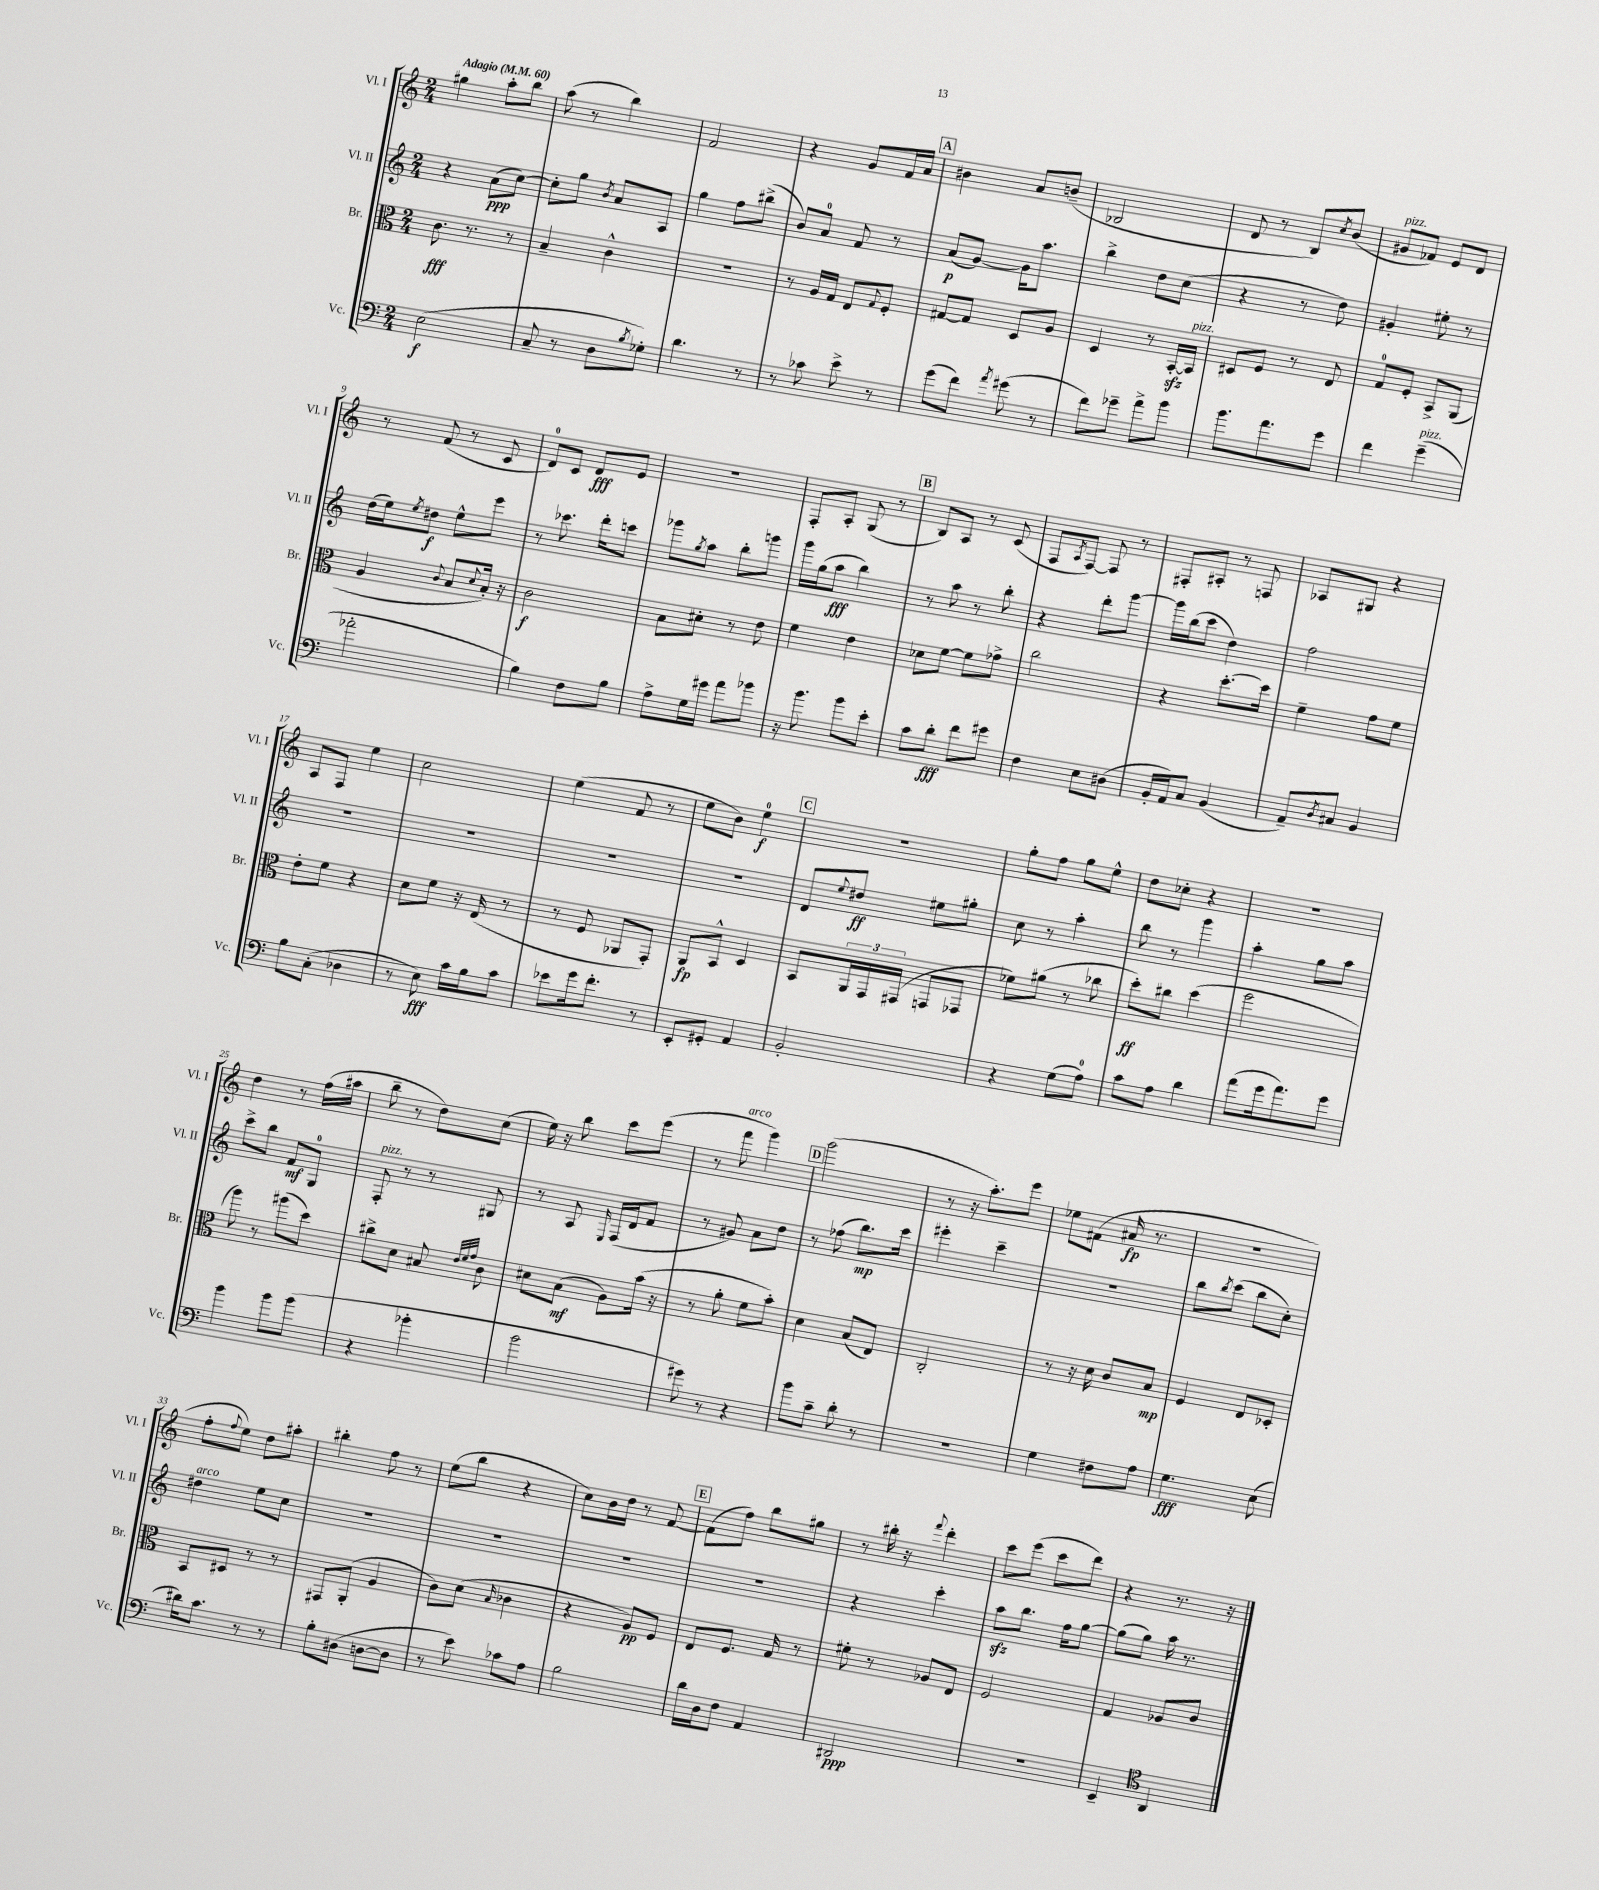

**kern	**kern	**kern	**kern
*staff4	*staff3	*staff2	*staff1
*clefF4	*clefC3	*clefG2	*clefG2
*k[]	*k[]	*k[]	*k[]
*M2/4	*M2/4	*M2/4	*M2/4
*MM60	*MM60	*MM60	*MM60
(2E\	8.c\	4r	4gg#\
.	8.r	.	.
.	.	(8a\L	8aa'\L
.	8r	[8cc\J)	8bb\J
=	=	=	=
8C~/	4B~/	8cc'\]L	(8aa\
8r	.	8gg\J	8r
.	.	8qb/	.
8D\L	4c^^\	8a/L	4bb\)
8qB/	.	.	.
8G-'\J)	.	8A/J	.
=	=	=	=
4.d\	2r	4gg\	2f/
.	.	8ff\L	.
8r	.	(8bb#^\J	.
=	=	=	=
8r	8r	8b/L)	4r
8c-\	16A/LL	8a/J	.
.	16G/JJ	.	.
8e^\	8E/L	8f/	8g/L
.	8qqG/	.	.
8r	8F'/J	8r	16f/L
.	.	.	16a/JJ
=	=	=	=
(8g\L	[8G#/L	(8a/L	4b#\
8f\J)	8G#/]J	[8g/J)	.
8qa/	.	.	.
(8g#\	8D/L	16g\]LK	8a/L
.	.	8.aa\J	.
8r	8A/J	.	(8b~/J
=	=	=	=
8f\L)	4D/	4bb^\	2B-/
8g-~\J	.	.	.
8a^\L	8r	8dd\L	.
8b\J	[16BB'/LL	(8cc\J	.
.	16BB/]JJ	.	.
=	=	=	=
8.b\L	8D#/L	4r	8d/
.	8F/J	.	8r
8.a\	.	.	.
.	8r	8r	8B/L)
.	.	.	8qcc/
8g\J	8E/	8dd\)	(8b/J
=	=	=	=
4f\	8G/L	4g#'/	8g#/L
.	8F'/J	.	8f-/J)
(4g~\	8BB^/L	8ee#'\	8e/L
.	(8AA/J	8r	8d/J
=	=	=	=
2a-'\	4A/	(16dd\LL	8r
.	.	16ee\J)	.
.	.	8qee/	.
.	.	8dd#\J	(8f/
.	8qqc/	.	.
.	8B/L	8ee^^\L	8r
.	8qqd/	.	.
.	16B'/Jk)	8eee\J	8c/
.	16r	.	.
=	=	=	=
4B\)	2c\	8r	8d/L)
.	.	8.ccc-\	8c/J
8F\L	.	.	8d/L
.	.	16ddd'\LK	.
8B\J	.	8ccc\J	8e/J
=	=	=	=
8A^\L	8B\L	8ggg-\L	2r
.	.	8qgg/	.
16G\L	8d#'\J	8aa\J	.
16g#\JJ	.	.	.
8a\L	8r	8bb'\L	.
8b-\J	8e\	8ggg\J	.
=	=	=	=
16r	4f\	16ggg\LL	8F'/L
8.b\	.	(16gg\J	.
.	.	8aa\J	8A'/J
8b\L	4e\	4bb\)	(8G/
8e'\J	.	.	8r
=	=	=	=
8c\L	8d-\L	8r	8B/L)
8d'\J	[8f\J	8aa\	8A/J
8f\L	8f\]L	8r	8r
8g#\J	8g-^\J	8bb'\	(8c/
=	=	=	=
4F\	2cc\	4r	8F/L
.	.	.	8qA/
.	.	.	[8F/J)
8E\L	.	8ddd'\L	8F/]
(8D#\J	.	[8ggg\J	8r
=	=	=	=
16BB'/LL	4r	16ggg\]LL	8F#'/L
16AA/J)	.	(16bb\J	.
8C/J	.	8ccc\J	8A#'/J
(4BB/	[8.dd'\L	4dd\)	8r
.	.	.	8F/
.	16dd\]Jk	.	.
=	=	=	=
8AA~/L)	4f~\	2ff\	8A-/L
8qD/	.	.	.
8C#/J	.	.	8G#/J
4BB/	8g\L	.	4r
.	8f\J	.	.
=	=	=	=
8B\L	8e'\L	2r	8A/L
(8C'\J	8f\J	.	8F/J
4D-\	4r	.	4ee\
=	=	=	=
8r	8d\L	2r	2cc\
8E\)	8f\J	.	.
16c\LL	16r	.	.
16B\J	(16E/	.	.
8c\J	8r	.	.
=	=	=	=
8e-\L	8r	2r	(4ee\
16g\k	8F/	.	.
8.f'\J	.	.	.
.	8AA-/L	.	8f/
8r	8GG'/J)	.	8r
=	=	=	=
8EE'/L	8AA/L	2r	8ee\L
8GG#'/J	8BB^^/J	.	8b\J)
4AA/	4D/	.	4ee\
=	=	=	=
2BB'/	8BB/L	8d/L	2r
.	.	8qqee/	.
.	24AA/L	8dd#/J	.
.	24GG/	.	.
.	(24GG#/JJ	.	.
.	8GG/L	8ee#\L	.
.	8GG-/J	8gg#'\J	.
=	=	=	=
4r	8f-\L)	8cc\	8gg'\L
.	(8a#\J	8r	8ff\J
(8G\L	8r	4aa'\	8gg\L
8A\J)	8cc-\	.	8ee^^\J
=	=	=	=
8c\L	8dd'\L)	8bb\	8dd\L
8A\J	8cc#\J	8r	8cc-'\J
4d\	(4dd\	4ggg\	4r
=	=	=	=
(8a\L	2ff\	4aa'\	2r
16g\k	.	.	.
8.a\)	.	.	.
.	.	8gg\L	.
8g\J	.	8aa\J	.
=	=	=	=
4b\	8aa\)	8ccc^\L	4dd\
.	8r	8bb\J	.
8b\L	(8aa#\L	8f/L	8r
(8b\J	8dd\J)	8G/J	(16ff\LL
.	.	.	16aa#\JJ
=	=	=	=
4r	8cc#^\L	8F'/	8bb~\
.	8d\J	8r	8r
4b-'\	8B#/	8r	8dd\L)
.	32qqe/LLL	.	.
.	32qqf/	.	.
.	32qqg/JJJ	.	.
.	8c\	8G#/	(8cc\J
=	=	=	=
2b\	8d#\L	8r	16ee\)
.	.	.	16r
.	(8B\J	8A/	8bb\
.	.	16qqE/	.
.	8A\L)	(16F/LL	8ccc\L
.	.	16d/J	.
.	(16b\Jk	8f/J	(8eee\J
.	16r	.	.
=	=	=	=
8g#\)	8r	8r	8r
8r	8a'\	8g#/)	8fff\
4r	8f\L	8a\L	4ggg\)
.	8b'\J)	8dd\J	.
=	=	=	=
8b\L	4d\	8r	(2ggg\
8c~\J	.	(8ff-\	.
8d'\	(8B/L	8.bb\L)	.
8r	8E/J)	.	.
.	.	16ccc\Jk	.
=	=	=	=
2r	2C'/	4eee#'\	8r
.	.	.	16r
.	.	.	8.aa'\L)
.	.	4ccc~\	.
.	.	.	8eee\J
=	=	=	=
4G\	8r	2r	8ee-\L
.	16r	.	(8f#\J
.	16d\	.	.
8F#\L	8c/L	.	16a#/
.	.	.	8.r
8A\J	8B/J	.	.
=	=	=	=
4.G\	4F/	8bb\L	2r
.	.	8qbb/	.
.	.	(8ccc\J	.
.	8E/L	8bb\L	.
(8E\	8D-'/J	8cc'\J)	.
=	=	=	=
16d#\LK)	8BB/L	4dd#\	8ff'\L
8.c\J	.	.	.
.	.	.	8qqff/
.	8D#/J	.	8ee\J)
8r	8r	8ee\L	8dd\L
8r	8r	8cc\J	8aa#'\J
=	=	=	=
8B'\L	8GG#/L	2r	4bb#'\
(8D#\J	(8AA'/J	.	.
[8D\L	4A/	.	8ff\
8D\]J	.	.	8r
=	=	=	=
8r	8c\L)	2r	(8ee\L
8e\)	(8d\J	.	8bb\J
.	16qqB/	.	.
8c-\L	4c-\	.	4r
8A\J	.	.	.
=	=	=	=
2B\	4r	2r	8cc\L)
.	.	.	16b\L
.	.	.	16dd\JJ
.	8A/L)	.	8r
.	8F/J	.	[8f/
=	=	=	=
16d\LL	8E/L	2r	(8f\]L
16D\J	.	.	.
8F\J	8.F/J	.	8ff\J)
4AA/	.	.	8bb\L
.	16G/	.	.
.	8r	.	8gg#\J
=	=	=	=
2DD#/	8f#'\	4r	8r
.	8r	.	16bb#'\
.	.	.	16r
.	.	.	8qqfff/
.	8A-/L	4ccc'\	4ddd'\
.	8E/J	.	.
=	=	=	=
2r	2F/	8aa\L	8ccc\L
.	.	8.bb\J	(8eee\J
.	.	.	8ccc\L
.	.	16ff\LK	.
.	.	[8gg\J	8ddd\J)
=	=	=	=
4EE~/	4G/	(8gg\]L	4r
.	.	8gg\J)	.
*clefC4	*	*	*
4AA/	8A-/L	16aa\	8.r
.	.	8.r	.
.	8c/J	.	.
.	.	.	16r
==	==	==	==
*-	*-	*-	*-
